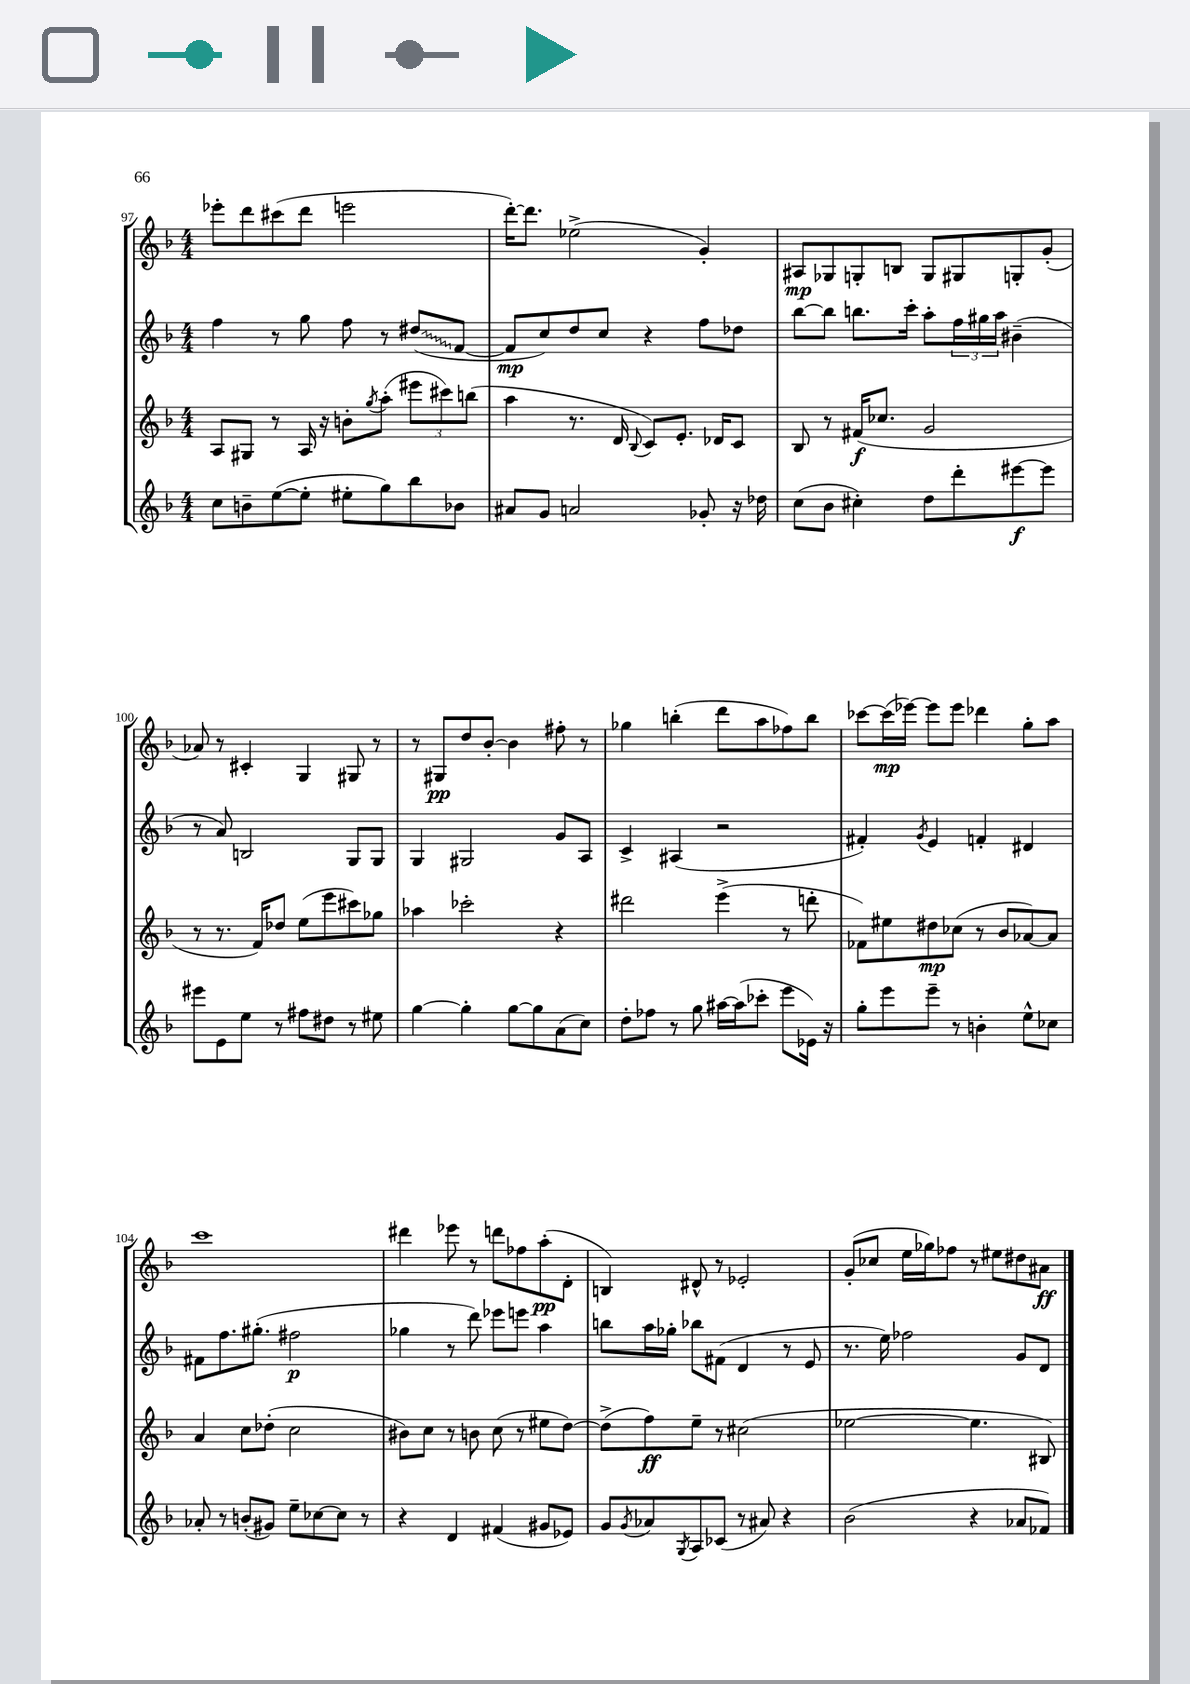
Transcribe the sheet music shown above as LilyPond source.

<<
\new StaffGroup <<
\new Staff = "s0" {
    \clef treble \key f \major \numericTimeSignature \time 4/4
    ees'''8-. d'''8 cis'''8( d'''8 e'''2 |
    d'''16~-.) d'''8. ees''2->( g'4-.) |
    ais8\mp ges8 g8-. b8 g8 gis8 g8-. g'8-.( |
    aes'8) r8 cis'4-. g4 gis8 r8 |
    r8 gis8\pp d''8 bes'8~-. bes'4 fis''8-. r8 |
    ges''4 b''4-.( d'''8 a''8 fes''8) b''8 |
    ces'''8~ ces'''16\mp( ees'''16~) ees'''8 ees'''8 des'''4 g''8-. a''8 |
    c'''1 |
    dis'''4 ees'''8 r8 d'''8 fes''8 a''8-.\pp( d'8-. |
    b4) dis'8-^ r8 ees'2-. |
    g'8-.( ces''8 e''16 ges''16) fes''8 r8 eis''8 dis''8 ais'8\ff \bar "|." |
}
\new Staff = "s1" {
    \clef treble \key f \major \numericTimeSignature \time 4/4
    f''4 r8 g''8 f''8 r8 \once \override Glissando.style = #'zigzag dis''8\glissando( f'8~ |
    f'8\mp c''8) d''8 c''8 r4 f''8 des''8 |
    bes''8~ bes''8 b''8. c'''16-. a''8-. \tuplet 3/2 { f''16 gis''16 a''16 } bis'4--( |
    r8 a'8) b2 g8 g8 |
    g4 gis2 g'8 a8 |
    c'4-> ais4( r2 |
    fis'4-.) \acciaccatura { g'8 } e'4 f'4-. dis'4 |
    fis'8 f''8. gis''8.-.( fis''2\p |
    ges''4 r8 d'''8) ees'''8 e'''8 a''4 |
    b''8 a''16 ges''16-. bes''8 fis'8( d'4 r8 e'8 |
    r8. e''16) fes''2 g'8 d'8 \bar "|." |
}
\new Staff = "s2" {
    \clef treble \key f \major \numericTimeSignature \time 4/4
    a8 gis8 r8 a16 r16 b'8-. \acciaccatura { g''8 } a''8-.( \tuplet 3/2 { eis'''8 cis'''8) b''8( } |
    a''4 r8. d'16 \appoggiatura { bes8 } c'8) e'8.-. des'16 c'8 |
    bes8 r8 fis'16\f( ces''8. g'2 |
    r8 r8. f'16) des''8 e''8( e'''8 cis'''8) ges''8 |
    aes''4 ces'''2-. r4 |
    dis'''2 e'''4->( r8 d'''8-. |
    fes'8) eis''8 dis''8\mp ces''8( r8 bes'8 aes'8~) aes'8 |
    a'4 c''8 des''8-.( c''2 |
    bis'8) c''8 r8 b'8 c''8( r8 eis''8 d''8~) |
    d''8->( f''8\ff) e''8-- r8 cis''2( |
    ees''2~ ees''4. bis8) \bar "|." |
}
\new Staff = "s3" {
    \clef treble \key f \major \numericTimeSignature \time 4/4
    c''8 b'8-- e''8~( e''8-. eis''8-. g''8) bes''8 bes'8 |
    ais'8 g'8 a'2 ges'8-. r16 des''16 |
    c''8( bes'8 cis''4-.) d''8 d'''8-. eis'''8~\f eis'''8 |
    eis'''8 e'8 e''8 r8 fis''8 dis''8 r8 eis''8 |
    g''4~ g''4-. g''8~ g''8 a'8( c''8) |
    d''8-. fes''8 r8 g''8 ais''16~ ais''16( ces'''8-. e'''8 ees'16) r16 |
    g''8-. e'''8 e'''8-- r8 b'4-. e''8-^ ces''8 |
    aes'8-. r8 b'8-.( gis'8) e''8-- ces''8~ ces''8 r8 |
    r4 d'4 fis'4( gis'8 ees'8) |
    g'8 \acciaccatura { g'8 } aes'8 \acciaccatura { g8 } a8 ces'8( r8 ais'8) r4 |
    bes'2( r4 aes'8 fes'8) \bar "|." |
}
>>
>>
\layout { \context { \Score currentBarNumber = #97 } }
